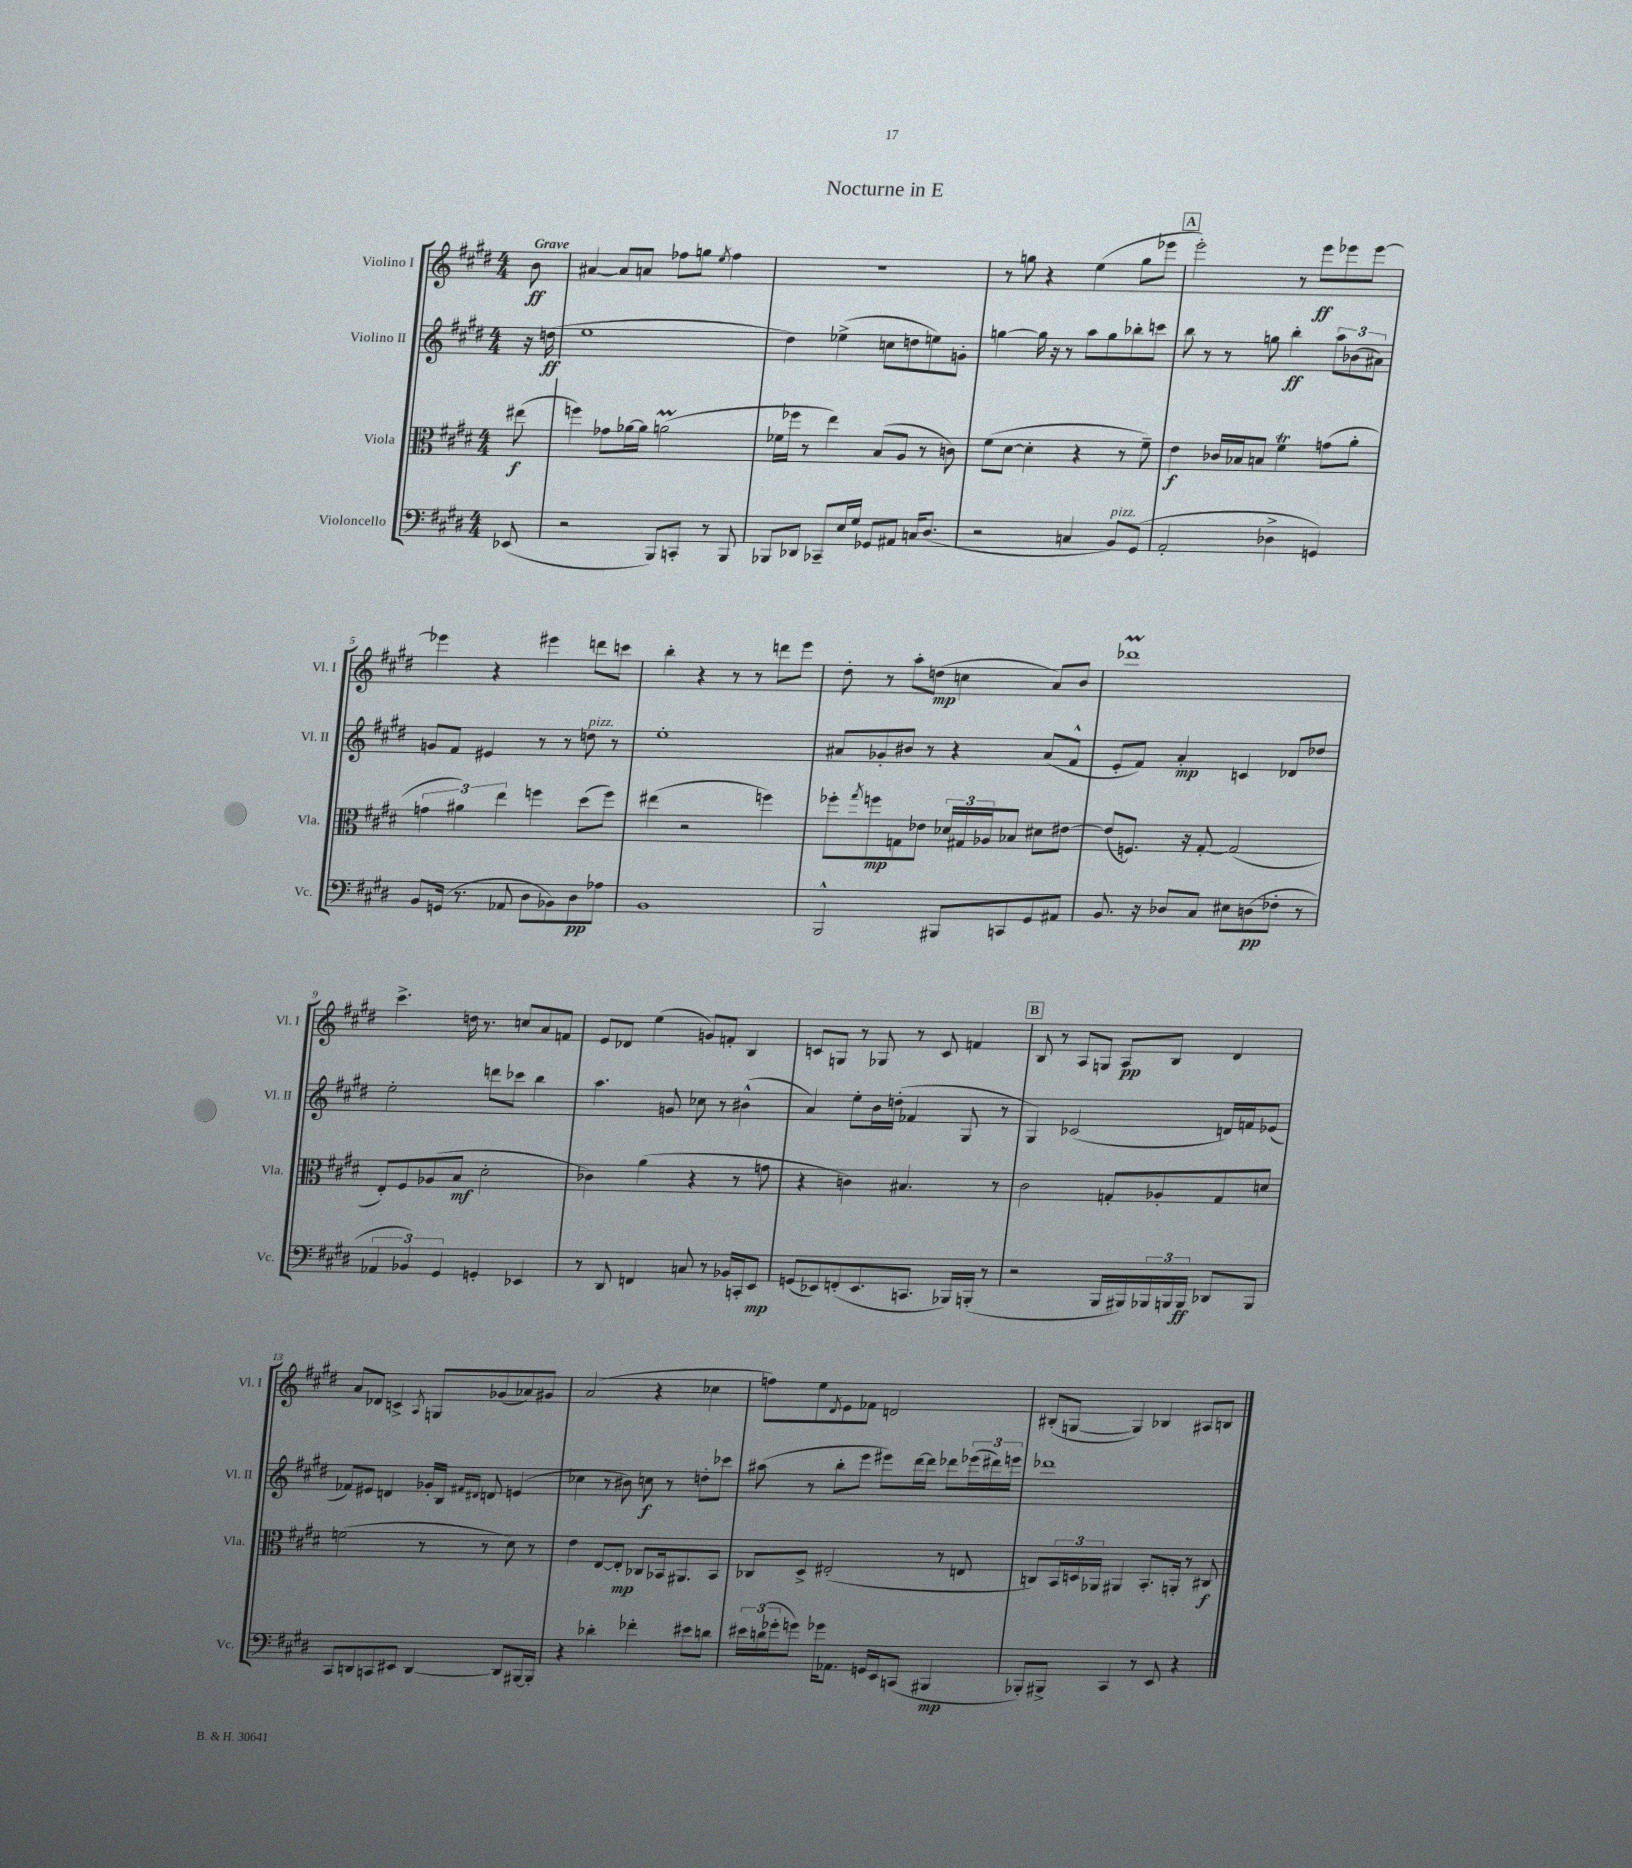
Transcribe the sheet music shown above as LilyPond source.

\header { title = "Nocturne in E" }
<<
\new StaffGroup <<
\new Staff = "s0" \with { instrumentName = "Violino I" shortInstrumentName = "Vl. I" } {
    \clef treble \key e \major \numericTimeSignature \time 4/4 \partial 8 \tempo "Grave"
    b'8\ff |
    ais'4~ ais'8 a'8 fes''8 g''8 \acciaccatura { e''8 } fes''4 |
    R1 |
    r8 g''8 r4 e''4( g''8 ees'''8 |
    \mark \markup { \box "A" } e'''2-.) r8 e'''8\ff ees'''8 ees'''8~ |
    ees'''4 r4 eis'''4 d'''8 c'''8 |
    b''4-. r4 r8 r8 d'''8 e'''8 |
    dis''8-. r8 a''8-. d''8\mp( c''4 a'8) b'8 |
    des'''1\prall |
    cis'''4.-> d''16 r8. c''8 a'8 f'8 |
    e'8 des'8 e''4( g'8) f'8-. b4 |
    c'8 g8 r8 ges8 r8 c'8 f'4 |
    \mark \markup { \box "B" } b8 r8 a8 g8 a8\pp b8 dis'4 |
    a'8 des'8 c'4-> \acciaccatura { a8 } g8 ges'8( aes'8) gis'8 |
    a'2( r4 ces''4 |
    f''8) e''8 \acciaccatura { dis'8 } e'8 fes'8 d'2 |
    bis8-.( g8~ g4) bes4 ais8 b8 \bar "|." |
}
\new Staff = "s1" \with { instrumentName = "Violino II" shortInstrumentName = "Vl. II" } {
    \clef treble \key e \major \numericTimeSignature \time 4/4 \partial 8
    r16 d''16\ff( |
    e''1 |
    dis''4) ees''4->( c''8 d''8 e''8) g'8-. |
    g''4~ g''16 r16 r8 a''8 g''8 bes''8-. c'''8 |
    \mark \markup { \box "A" } b''8 r8 r8 g''8 b''4-.\ff \tuplet 3/2 { a''8 bes'8( ais'8) } |
    g'8 fis'8 eis'4 r8 r8 d''8^\markup { \italic "pizz." } r8 |
    e''1-. |
    ais'8 ges'8-. bis'8 r8 r4 ais'8( fis'8-^ |
    e'8-. fis'8) a'4-.\mp c'4 des'8 des''8 |
    e''2-. d'''8 ces'''8 b''4 |
    a''4. g'8 ces''8 r8 bis'4-^( |
    a'4) e''8-. b'16 d''16-.( fes'4 gis8 r8 |
    \mark \markup { \box "B" } gis4) ces'2( d'16) f'16 ees'8( |
    fes'8) eis'8 d'4 ges'16-. b16 \grace { fis'16 dis'16 } d'8 e'4( |
    ces''4 r8 bis'8) c''8\f r8 d''8-. ces'''8 |
    ais''8( r8 b''8-. e'''8 eis'''8) dis'''16~ dis'''16 des'''8 \tuplet 3/2 { ees'''16( dis'''16) e'''16 } |
    des'''1 \bar "|." |
}
\new Staff = "s2" \with { instrumentName = "Viola" shortInstrumentName = "Vla." } {
    \clef alto \key e \major \numericTimeSignature \time 4/4 \partial 8
    eis''8\f( |
    f''4) ges'8 aes'16~ aes'16 a'2\prall( |
    fes'16 fes''16 r8 e''4) b8( a8 r8 c'8) |
    fis'8( dis'8~ dis'4-. r4 r8 fis'8--) |
    \mark \markup { \box "A" } e'4\f ces'16 bes16 b8 fis'4\trill g'8( a'8-. |
    \tuplet 3/2 { g'4 ais'4) e''4 } f''4 dis''8( f''8) |
    eis''4( r2 f''4) |
    fes''8-. \acciaccatura { gis''8 } f''8\mp g8 ees'8 \tuplet 3/2 { des'16 gis16 aes16 } bes8 dis'8 eis'8~ |
    eis'8( f8.) r16 gis8~-. gis2( |
    e8-.) fis8 aes8( b8\mf dis'2-. |
    ces'4) a'4( r4 r8 g'8 |
    r4 c'4) bis4. r8 |
    \mark \markup { \box "B" } cis'2 g8-. aes8-. g8 d'8 |
    f'2( r8 r8 dis'8) r8 |
    e'4 e8~ e8-.\mp ces8 bes,16 ais,8. bes,8 |
    ces8 dis8-> eis2-.( r8 e8 |
    c8) \tuplet 3/2 { b,16 d16 aes,16 } ais,4 b,8.-. a,16-. r8 cis8\f \bar "|." |
}
\new Staff = "s3" \with { instrumentName = "Violoncello" shortInstrumentName = "Vc." } {
    \clef bass \key e \major \numericTimeSignature \time 4/4 \partial 8
    ees,8( |
    r2 b,,8) c,8-. r8 b,,8 |
    bes,,8 des,8 ces,8-- e16 gis16 ges,8 ais,8 c16 dis8.( |
    r2 c4 b,8^\markup { \italic "pizz." }) gis,8( |
    \mark \markup { \box "A" } a,2-. des4-> g,4) |
    b,8 g,16( r8. aes,8 dis8 bes,8) dis8\pp aes8 |
    b,1 |
    b,,2-^ bis,,8 c,8 gis,8 ais,8 |
    b,8. r16 des8 cis8 eis8 d8\pp( fes8-. r8 |
    \tuplet 3/2 { aes,4 bes,4) gis,4 } g,4-. ees,4 |
    r8 dis,8 f,4 c8 r8 bes,16 c,16-. e,8\mp |
    g,8( ees,8) f,8-.( ees,8. c,8. bes,,16) b,,16-.( r8 |
    \mark \markup { \box "B" } r2 b,,16 bis,,16) \tuplet 3/2 { bes,,16 b,,16 b,,16\ff } des,8 b,,8 |
    cis,8 d,8 c,8 eis,8 d,4~ d,8 bis,,16~ bis,,16-. |
    r4 des'4-. fes'4-. eis'8 d'8 |
    \tuplet 3/2 { eis'16 d'16( ges'16-. } g'8) ges'16 aes,8. g,16 e,16 c,8( bis,,4\mp |
    bes,,8-.) bis,,8-> cis,4 r8 e,8 r4 \bar "|." |
}
>>
>>
